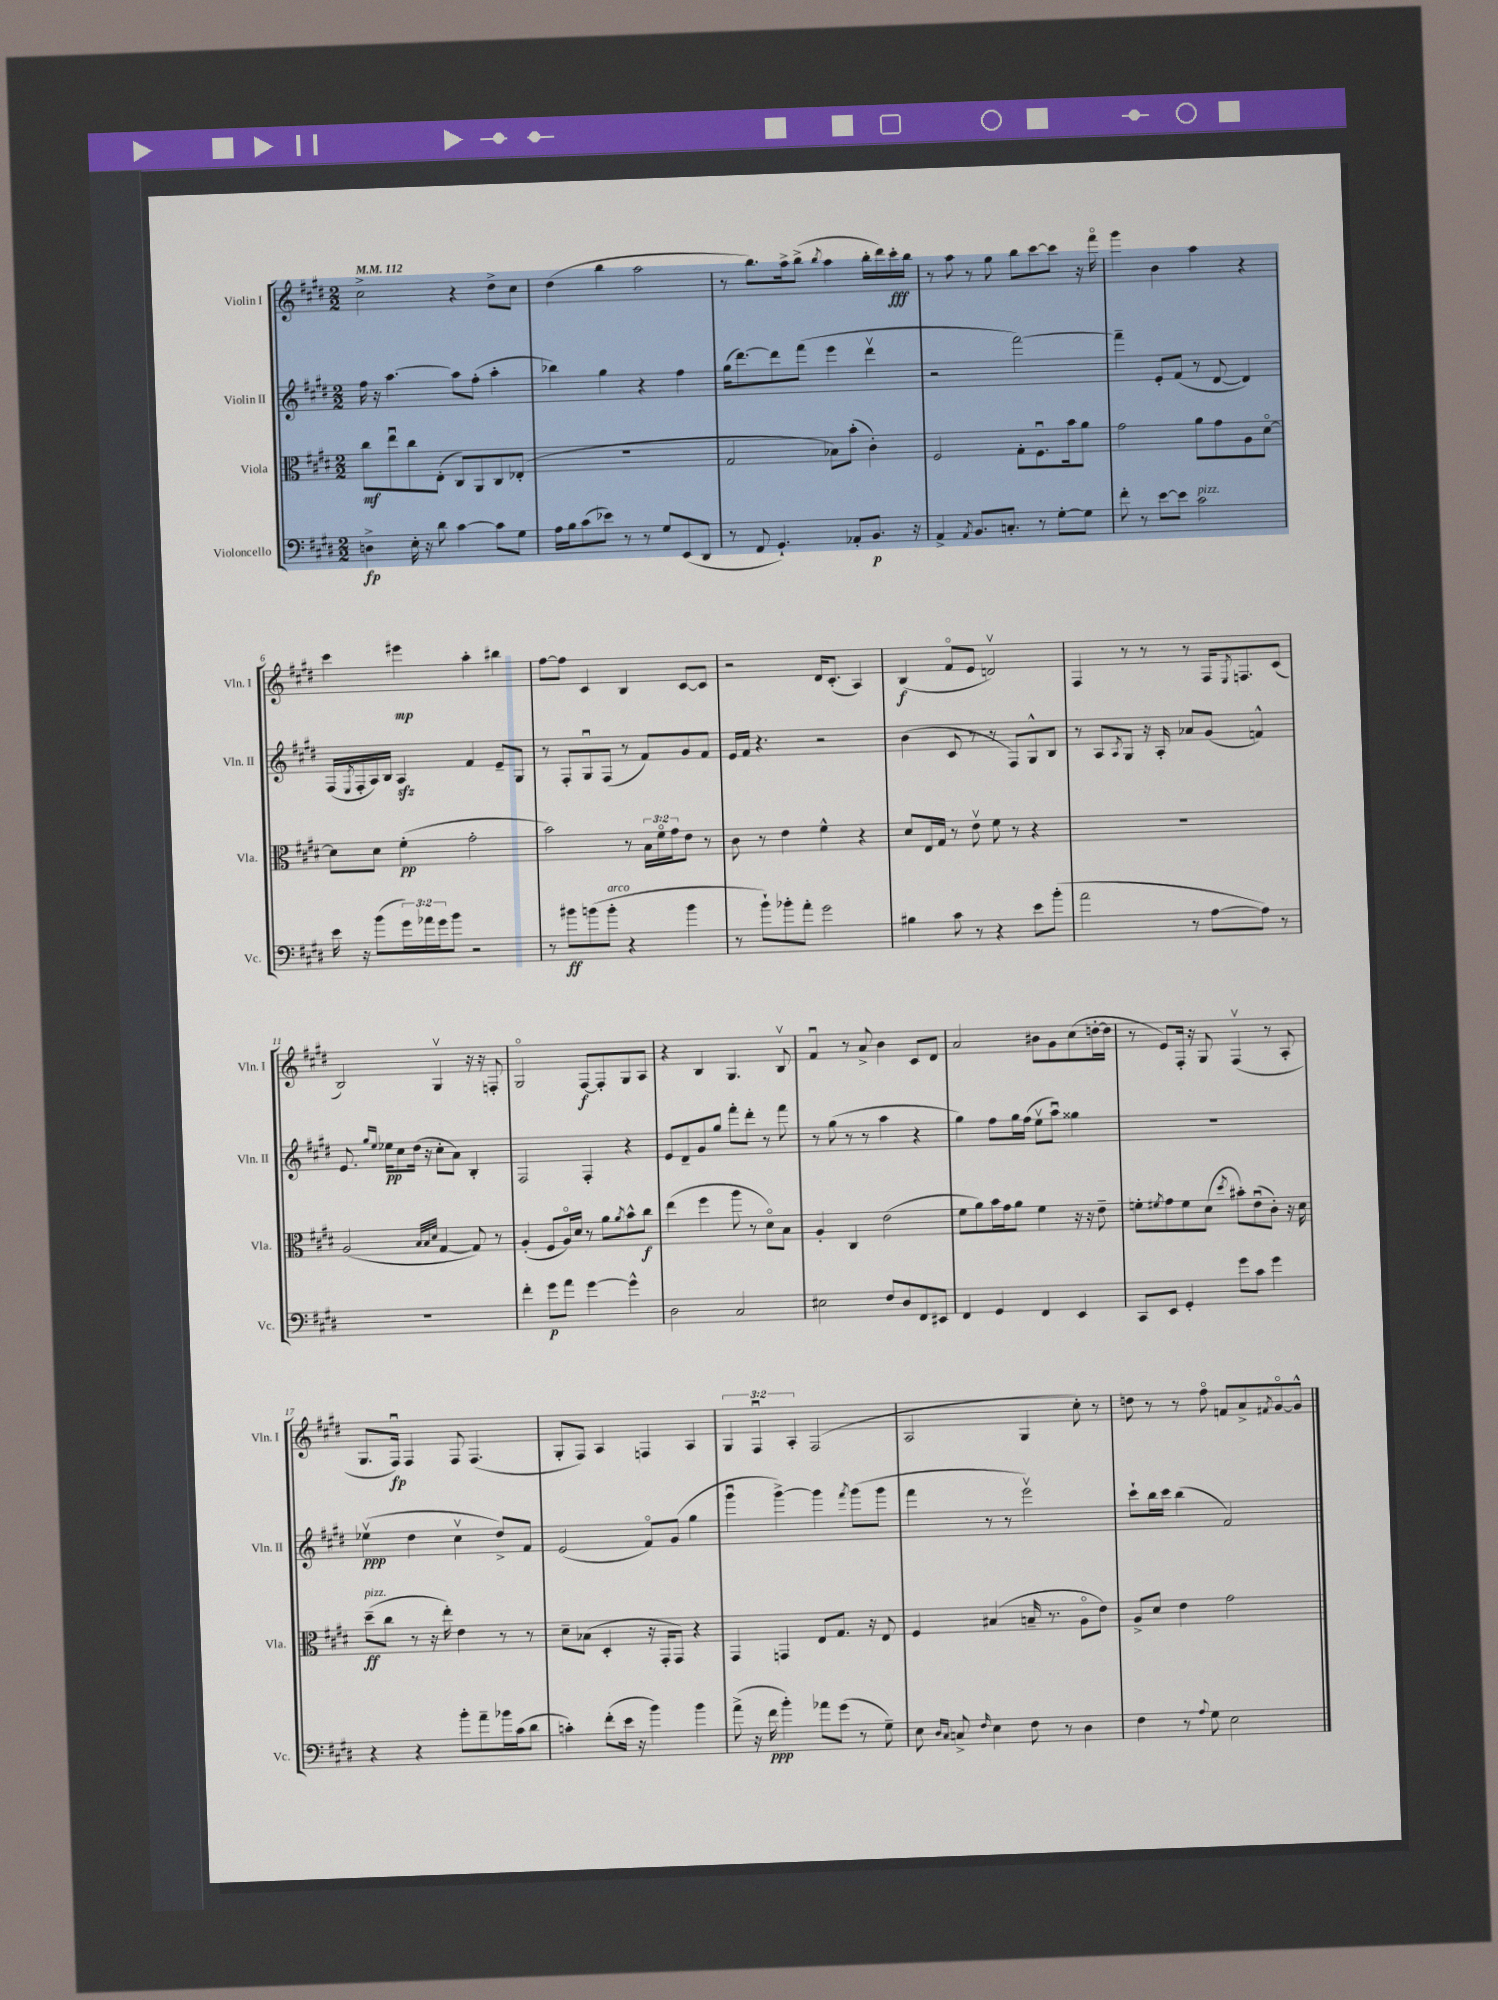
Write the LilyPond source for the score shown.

<<
\new StaffGroup <<
\new Staff = "s0" \with { instrumentName = "Violin I" shortInstrumentName = "Vln. I" } {
    \clef treble \key e \major \numericTimeSignature \time 2/2 \override Staff.TupletNumber.text = #tuplet-number::calc-fraction-text \tempo 4 = 112
    cis''2-> r4 dis''8-> cis''8 |
    dis''4( b''4 a''2 |
    r8 b''8.) a''16-> b''8->( \acciaccatura { b''8 } a''4 b''16-. dis'''16) cis'''16-.\fff b''16 |
    r8 a''8 r8 gis''8 b''8 cis'''8~ cis'''8 r16 fis'''16\flageolet |
    gis'''4 b'4 a''4 r4 |
    cis'''4 eis'''4\mp a''4-. bis''4 |
    fis''8~ fis''8 cis'4 b4 cis'8~ cis'8 |
    r2 dis'16 cis'8.-.( a4) |
    b4\f( fis'8\flageolet e'8 d'2\upbow) |
    fis4 r8 r8 r8 fis16 \acciaccatura { e8 } f8. cis'8( |
    b2) gis4\upbow r16 r16 f8-. |
    gis2\flageolet fis8~\f fis8-. gis8 a8 |
    r4 b4 gis4. b8\upbow |
    fis'4\downbow r8 a'8-> b'4 cis'8 dis'8 |
    a'2 bis'8 gis'8 cis''8( d''16~-. d''16 |
    r8 e'8) fis16-. r16 gis8 fis4\upbow( r8 a8-. |
    gis8. fis16\downbow\fp) fis4 fis8 fis4.( |
    gis8-. fis8) a4 f4 a4 |
    \tuplet 3/2 { gis4 fis4\downbow a4-. } fis2( |
    a2 gis4 cis''8-.) r8 |
    d''8 r8 r8 fis''8\flageolet f'8 a'8-> \acciaccatura { fis'8 } gis'8~\flageolet gis'8-^ \bar "|." |
}
\new Staff = "s1" \with { instrumentName = "Violin II" shortInstrumentName = "Vln. II" } {
    \clef treble \key e \major \numericTimeSignature \time 2/2
    fis''16 r16 a''4.~ a''8 fis''8-.( a''4-. |
    bes''4) gis''4 r4 fis''4 |
    gis''16( dis'''8.~) dis'''8 fis'''8( e'''4 dis'''4\upbow |
    r2 fis'''2~) |
    fis'''4-- e'8-. fis'8( r8 dis'8~ dis'4) |
    fis16( \acciaccatura { e8 } fis16-. a16) b16 a4\sfz fis'4 e'8-- gis8 |
    r8 fis8-. gis8\downbow fis8( r8 fis'8) gis'8 fis'8 |
    e'16 fis'16 r4. r2 |
    b'4( cis'8 r8 r8 fis8) gis8-^ b8 |
    r8 a8 \acciaccatura { a8 } gis8 r16 a16-. aes'8 gis'8( f'4-^) |
    e'8. \grace { gis''16 e''16 } ees''16\pp cis''8 dis''16( r16 cis''8-. a'8) b4-. |
    fis2 fis4-. r4 |
    e'8 dis'8-- gis'8 gis''8 fis'''8-. dis'''8-. r8 fis'''8 |
    r8 gis''8( r8 r8 a''4 r4 |
    gis''4) fis''8 gis''16 fis''16( e''8\upbow a''8\downbow) gisis''4 |
    R1 |
    ees''4\upbow\ppp( dis''4 cis''4\upbow dis''8->) fis'8 |
    e'2( fis'8\flageolet) gis'8( gis''4 |
    gis'''4\downbow gis'''4~->) gis'''4 \acciaccatura { fis'''8 } gis'''8( gis'''8 |
    fis'''4 r8 r8 e'''2\upbow) |
    cis'''8-! b''16 cis'''16 b''4( fis'2) \bar "|." |
}
\new Staff = "s2" \with { instrumentName = "Viola" shortInstrumentName = "Vla." } {
    \clef alto \key e \major \numericTimeSignature \time 2/2 \override Staff.TupletNumber.text = #tuplet-number::calc-fraction-text
    cis''8\mf e''8\downbow cis''8 e8-.( cis8) a,8 cis8 ees8-.( |
    R1 |
    gis2 bes8) b'8-.( cis'4-.) |
    fis2 gis8-. fis8.\downbow b'16 a'8 |
    gis'2 a'8 gis'8 a8 dis'8~\flageolet |
    dis'8 dis'8 fis'4-.\pp( gis'2-. |
    b'2) r8 \tuplet 3/2 { b16 fis'16\flageolet gis'16 } e'8 r8 |
    cis'8 r8 e'4 fis'4-^ r4 |
    dis'8 e16 gis16 r8 e'8\upbow fis'8 r8 r4 |
    R1 |
    a2( \grace { b32 b32 dis'32 } gis4~ gis8) r8 |
    a4-.( fis8 a16\flageolet) dis'16 r8 a'8 \acciaccatura { a'8 } b'8-^ cis''8\f |
    e''4( fis''4 a''8 r8 dis'8\flageolet) b8 |
    a4-. cis4 e'2( |
    fis'8 a'8) b'16 gis'16 a'8 fis'4 r16 r16 e'8-- |
    f'8-. \acciaccatura { fis'8 } gis'8 fis'8 dis'8( \acciaccatura { dis''8 } bis'8-.) e'8\downbow( cis'8-.) r16 dis'16 |
    dis''8--\ff^\markup { \italic "pizz." }( cis''8 r8 r16 e''16-.) e'4 r8 r8 |
    dis'8-- bes8( dis4-. r16 gis,16-. gis,8) r4 |
    gis,4 g,4 e8 gis8. r16 e8 |
    fis4 bis4( b16-- r8. a8\flageolet e'8) |
    a8-> dis'8 e'4 gis'2 \bar "|." |
}
\new Staff = "s3" \with { instrumentName = "Violoncello" shortInstrumentName = "Vc." } {
    \clef bass \key e \major \numericTimeSignature \time 2/2 \override Staff.TupletNumber.text = #tuplet-number::calc-fraction-text
    d4->\fp e16-. r16 dis'8 cis'4~ cis'8 gis8 |
    a16 b16 cis'8( ees'8) r8 r8 gis8 e,8( dis,8 |
    r8 fis,8 gis,4.-!) aes,8-. b,8.\p r16 |
    a,4-> \acciaccatura { a,8 } b,8. c8.-. r8 gis8~-. gis8 |
    fis'8-. r8 e'8~ e'8 cis'2^\markup { \italic "pizz." } |
    e'16 r16 b'8( \tuplet 3/2 { gis'16) aes'16 gis'16 } b'8 r2 |
    r8 bis'8\ff b'8( b'8-.^\markup { \italic "arco" } r4 b'4 |
    r8 b'8-!) bes'8-. a'8-. gis'2 |
    bis4 cis'8 r8 r4 e'8 b'8-.( |
    a'2 r8 a8~ a8) r8 |
    R1 |
    fis'4-. gis'8\p a'8 gis'4~ gis'4-^ |
    dis2 cis2 |
    eis2 fis8 dis8 fis,8 eis,8 |
    fis,4 gis,4 fis,4 e,4 |
    cis,8 e,8 gis,4-. gis'8 cis'8 gis'4 |
    r4 r4 b'8-. a'8-- bes'16 cis'16( dis'8 |
    c'4-.) fis'8-.( e'16 r16 b'4) b'4 |
    a'8->( r16 fis'16\ppp b'4-.) aes'8 gis'8( r8 gis8--) |
    e8 \grace { dis16 cis16 } c8-> \grace { fis16 } e4 fis8 r8 dis4 |
    fis4 r8 \appoggiatura { a8 } gis8 e2 \bar "|." |
}
>>
>>
